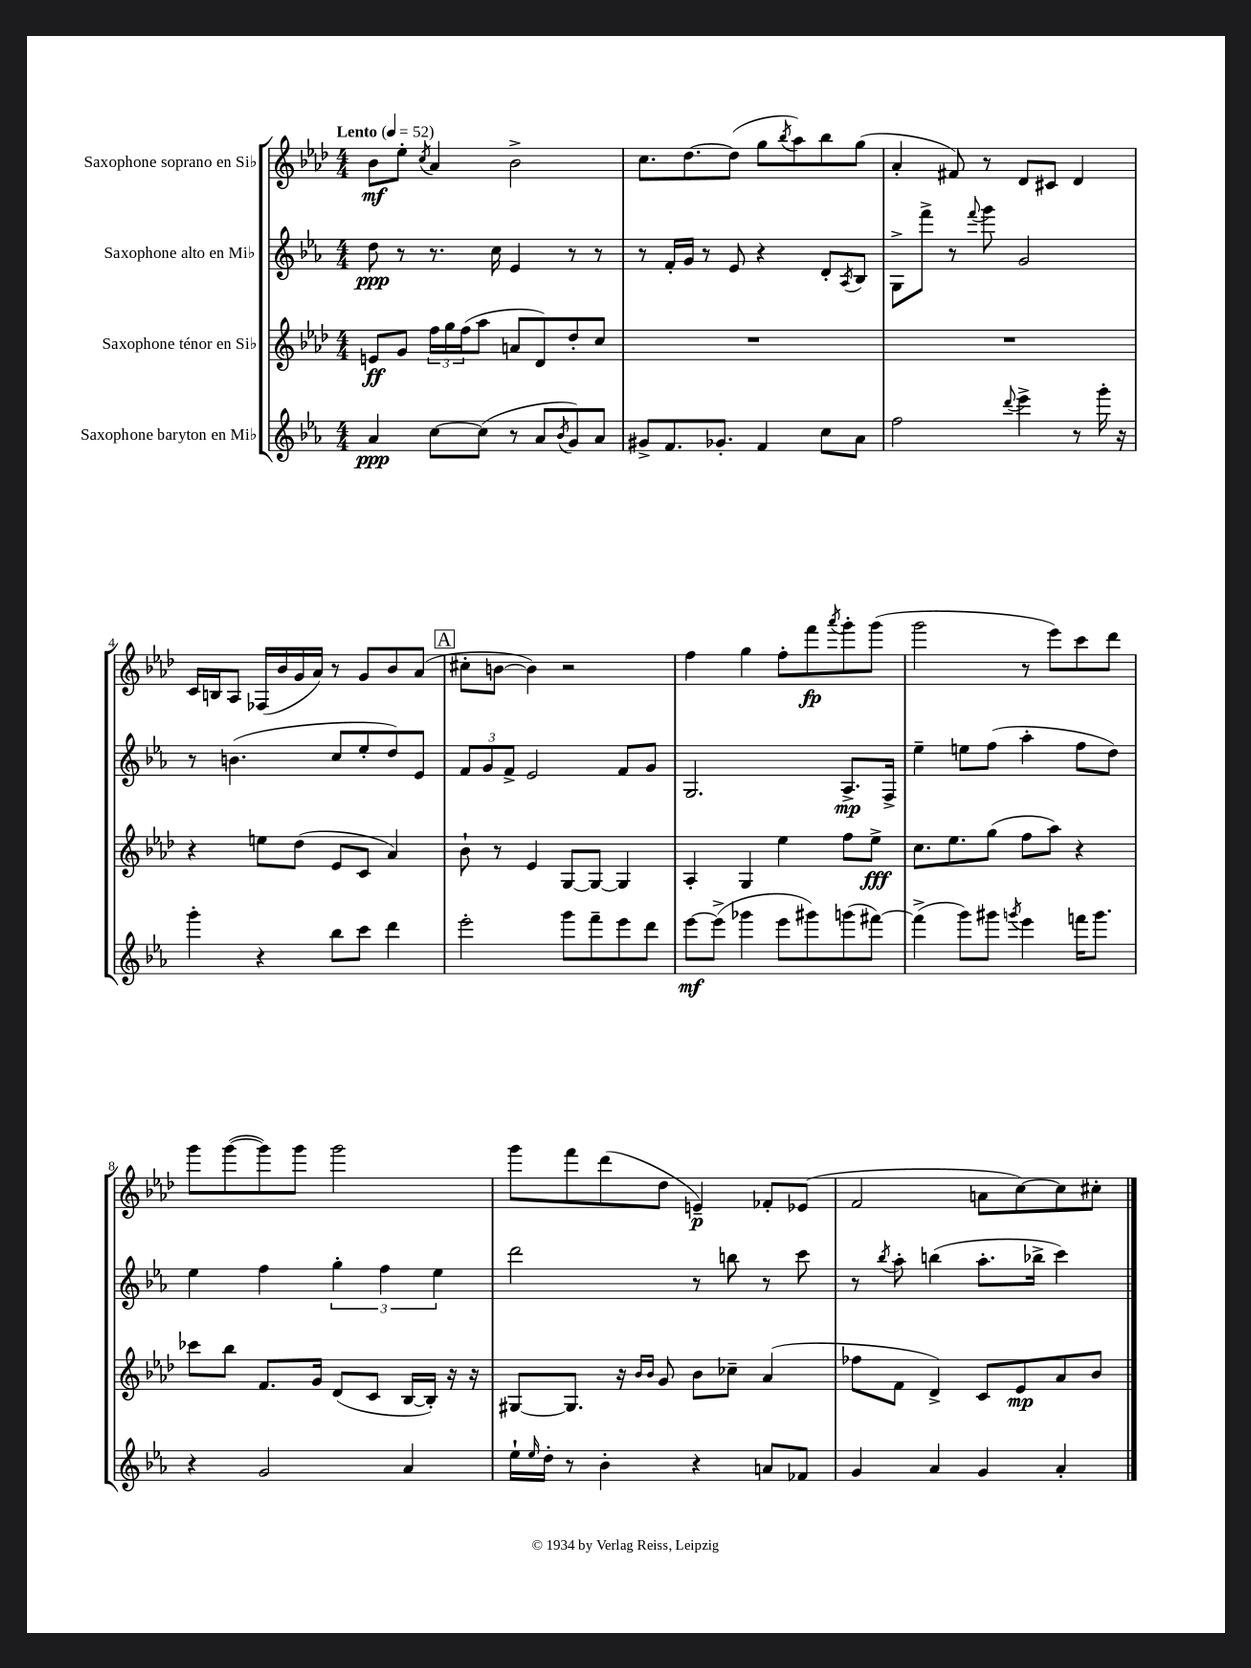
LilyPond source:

<<
\new StaffGroup <<
\new Staff = "s0" \with { instrumentName = "Saxophone soprano en Sib" } {
    \clef treble \key aes \major \numericTimeSignature \time 4/4 \tempo "Lento" 4 = 52
    bes'8\mf ees''8-. \acciaccatura { c''8 } aes'4 bes'2-> |
    c''8. des''8.~ des''8( g''8 \acciaccatura { bes''8 } aes''8) bes''8 g''8( |
    aes'4-. fis'8) r8 des'8 cis'8 des'4 |
    c'16 b16 aes8 fes16( bes'16 g'16 aes'16) r8 g'8 bes'8 aes'8( |
    \mark \markup { \box "A" } cis''8-. b'8~ b'4) r2 |
    f''4 g''4 f''8-. f'''8\fp \acciaccatura { aes'''8 } g'''8-. g'''8( |
    g'''2 r8 ees'''8) c'''8 des'''8 |
    g'''8 g'''8~( g'''8) g'''8 g'''2 |
    g'''8 f'''8 des'''8( des''8 e'4--\p) fes'8-. ees'8( |
    f'2 a'8 c''8~) c''8 cis''8-. \bar "|." |
}
\new Staff = "s1" \with { instrumentName = "Saxophone alto en Mib" } {
    \clef treble \key ees \major \numericTimeSignature \time 4/4
    d''8\ppp r8 r8. c''16 ees'4 r8 r8 |
    r8 f'16-. g'16 r8 ees'8 r4 d'8-. \acciaccatura { aes8 } bes8 |
    g8-> f'''8-> r8 \appoggiatura { f'''8 } g'''8 g'2 |
    r8 b'4.( c''8 ees''8-. d''8) ees'8 |
    \mark \markup { \box "A" } \tuplet 3/2 { f'8 g'8 f'8-> } ees'2 f'8 g'8 |
    g2. aes8.->\mp f16-> |
    ees''4-- e''8 f''8( aes''4-. f''8 d''8) |
    ees''4 f''4 \tuplet 3/2 { g''4-. f''4 ees''4 } |
    d'''2 r8 b''8 r8 c'''8 |
    r8 \acciaccatura { bes''8 } aes''8-. b''4( aes''8.-. bes''16-> c'''4) \bar "|." |
}
\new Staff = "s2" \with { instrumentName = "Saxophone ténor en Sib" } {
    \clef treble \key aes \major \numericTimeSignature \time 4/4
    e'8\ff g'8 \tuplet 3/2 { f''16 g''16 f''16( } aes''8 a'8 des'8) des''8-. c''8 |
    R1 |
    R1 |
    r4 e''8 des''8( ees'8 c'8 aes'4) |
    \mark \markup { \box "A" } bes'8-! r8 ees'4 g8~ g8~ g4 |
    aes4-. g4 ees''4 f''8 ees''8->\fff |
    c''8. ees''8. g''8( f''8 aes''8) r4 |
    ces'''8 bes''8 f'8. g'16 des'8( c'8 bes16~ bes16-.) r16 r16 |
    gis8~ gis8. r16 \grace { bes'16 bes'16 } g'8 bes'8 ces''8-- aes'4( |
    fes''8 f'8 des'4->) c'8 ees'8\mp aes'8 bes'8 \bar "|." |
}
\new Staff = "s3" \with { instrumentName = "Saxophone baryton en Mib" } {
    \clef treble \key ees \major \numericTimeSignature \time 4/4
    aes'4\ppp c''8~ c''8( r8 aes'8 \acciaccatura { bes'8 } g'8) aes'8 |
    gis'8-> f'8. ges'8.-. f'4 c''8 aes'8 |
    f''2 \appoggiatura { d'''8 } ees'''4-> r8 g'''16-. r16 |
    g'''4-. r4 bes''8 c'''8 d'''4 |
    \mark \markup { \box "A" } ees'''2-. g'''8 f'''8-- ees'''8 d'''8 |
    ees'''8~\mf ees'''8->( ges'''4 ees'''8 gis'''8) g'''8( fis'''8~) |
    fis'''4->( g'''8) gis'''8 \acciaccatura { g'''8 } ees'''4 f'''16 g'''8. |
    r4 g'2 aes'4 |
    ees''16-! \grace { ees''16 } d''16-. r8 bes'4-. r4 a'8 fes'8 |
    g'4 aes'4 g'4 aes'4-. \bar "|." |
}
>>
>>
